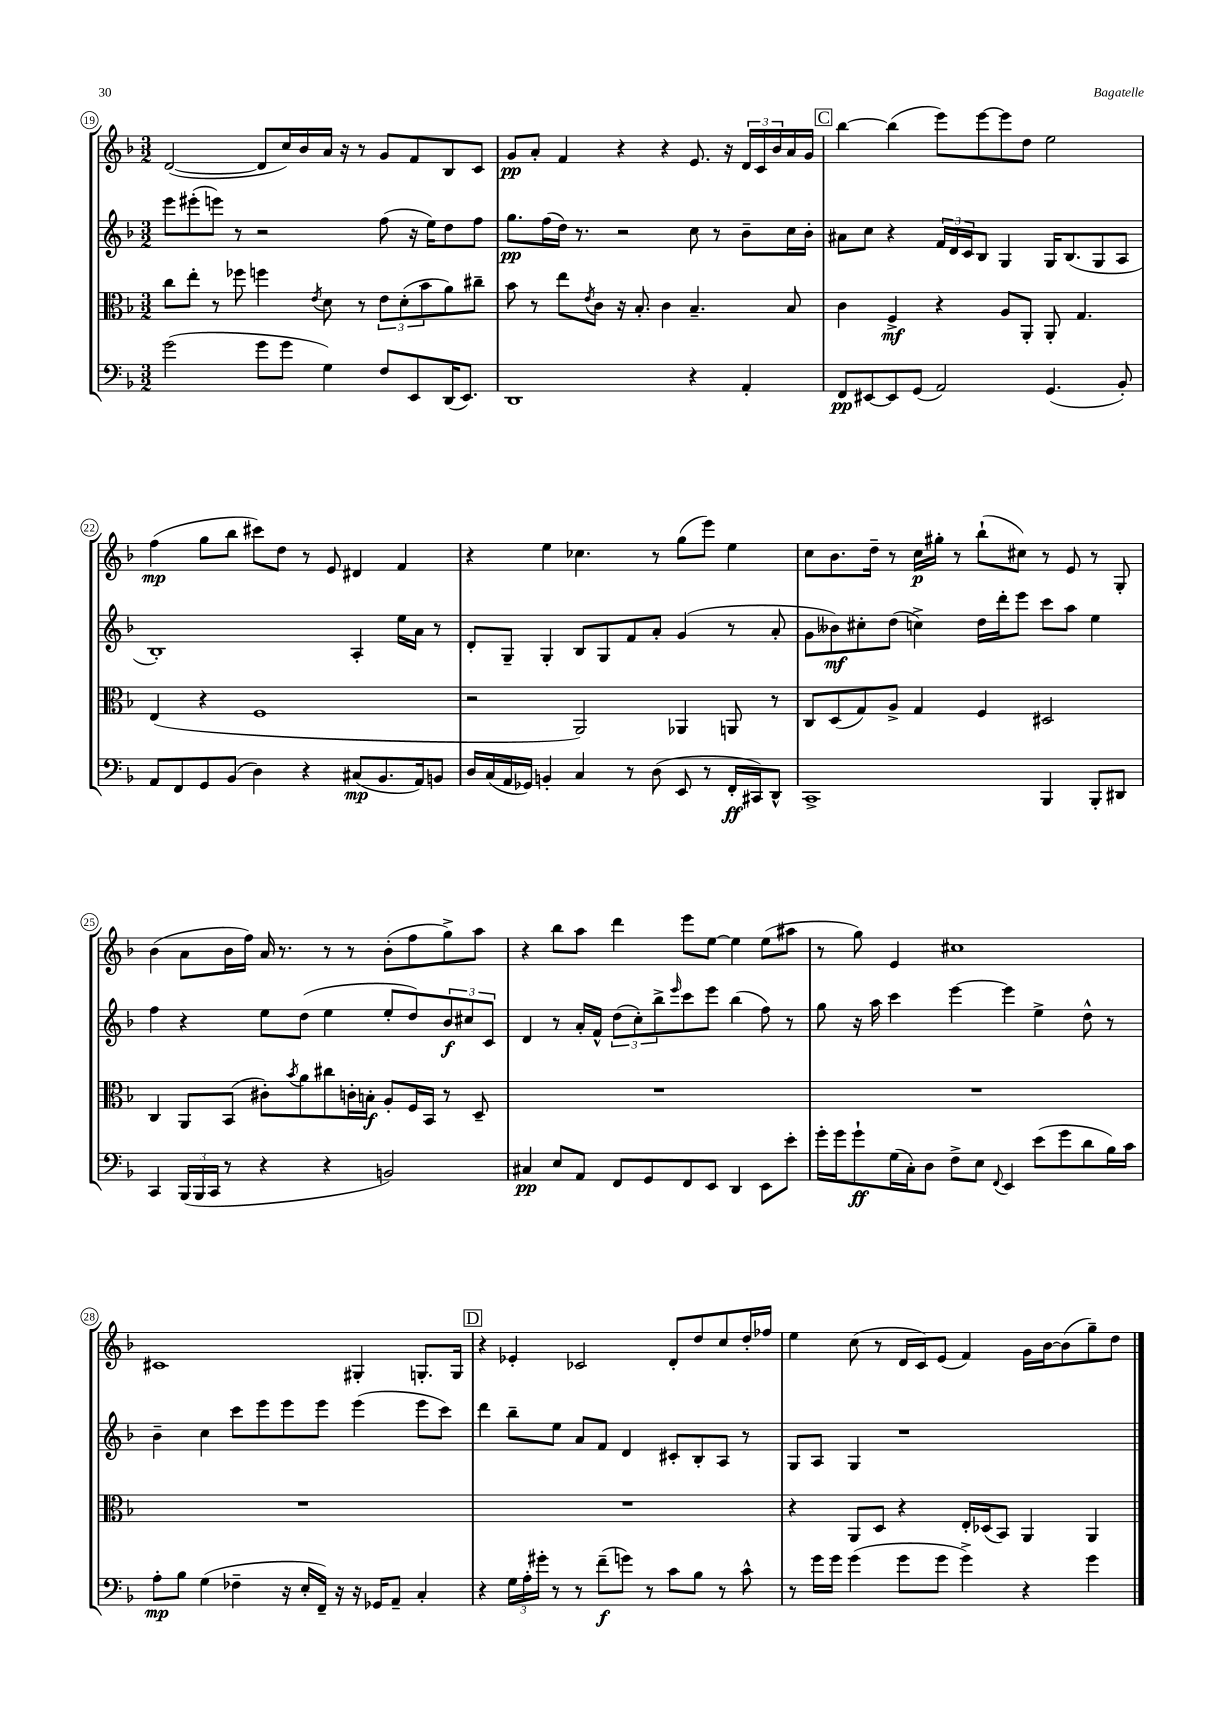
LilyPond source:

<<
\new StaffGroup <<
\new Staff = "s0" {
    \clef treble \key f \major \numericTimeSignature \time 3/2
    d'2~( d'8 c''16) bes'16 a'16 r16 r8 g'8 f'8 bes8 c'8 |
    g'8\pp a'8-. f'4 r4 r4 e'8. r16 \tuplet 3/2 { d'16 c'16 bes'16 } a'16 g'16 |
    \mark \markup { \box "C" } bes''4~ bes''4( e'''8) e'''8~ e'''8 d''8 e''2 |
    f''4\mp( g''8 bes''8 cis'''8) d''8 r8 e'8 dis'4 f'4 |
    r4 e''4 ces''4. r8 g''8( e'''8) e''4 |
    c''8 bes'8. d''16-- r8 c''16\p gis''16-. r8 bes''8-!( cis''8) r8 e'8 r8 g8-. |
    bes'4( a'8 bes'16 f''16) a'16 r8. r8 r8 bes'8-.( f''8 g''8->) a''8 |
    r4 bes''8 a''8 d'''4 e'''8 e''8~ e''4 e''8( ais''8 |
    r8 g''8) e'4 cis''1 |
    cis'1 gis4-. g8.-. g16 |
    \mark \markup { \box "D" } r4 ees'4-. ces'2 d'8-. d''8 c''8 d''16-. fes''16 |
    e''4 c''8( r8 d'16 c'16) e'8( f'4) g'16 bes'16~ bes'8( g''8--) d''8 \bar "|." |
}
\new Staff = "s1" {
    \clef treble \key f \major \numericTimeSignature \time 3/2
    e'''8 eis'''8-.( e'''8) r8 r2 f''8( r16 e''16) d''8 f''8 |
    g''8.\pp f''16( d''16) r8. r2 c''8 r8 bes'8-- c''16 bes'16-. |
    \mark \markup { \box "C" } ais'8 c''8 r4 \tuplet 3/2 { f'16 d'16 c'16 } bes8 g4 g16 bes8.( g8 a8 |
    bes1-.) a4-. e''16 a'16 r8 |
    d'8-. g8-- g4-. bes8 g8 f'8 a'8-. g'4( r8 a'8-. |
    g'8 beses'8\mf) cis''8-. d''8( c''4->) d''16 d'''16-. e'''8 c'''8 a''8 e''4 |
    f''4 r4 e''8 d''8( e''4 e''8-. d''8) \tuplet 3/2 { bes'8\f cis''8 c'8 } |
    d'4 r8 a'16-. f'16-^ \tuplet 3/2 { d''8( c''8-.) bes''8-> } \grace { e'''16 } c'''8 e'''8 bes''4( f''8) r8 |
    g''8 r16 a''16 c'''4 e'''4~ e'''4 e''4-> d''8-^ r8 |
    bes'4-- c''4 c'''8 e'''8 e'''8 e'''8 e'''4( e'''8 c'''8) |
    \mark \markup { \box "D" } d'''4 bes''8-- e''8 a'8 f'8 d'4 cis'8-. bes8-. a8 r8 |
    g8 a8 g4 r1 \bar "|." |
}
\new Staff = "s2" {
    \clef alto \key f \major \numericTimeSignature \time 3/2
    c''8 e''8-. r8 fes''8 f''4 \acciaccatura { e'8 } d'8 r8 \tuplet 3/2 { e'8 d'8-.( bes'8 } a'8) cis''8-- |
    bes'8 r8 e''8 \acciaccatura { e'8 } c'8 r16 bes8.-. c'4 bes4.-- bes8 |
    \mark \markup { \box "C" } c'4 f4->\mf r4 a8 a,8-. a,8-. g4. |
    e4( r4 f1 |
    r2 a,2) aes,4 a,8 r8 |
    c8 d8( g8) a8-> g4 f4 dis2 |
    c4 a,8 bes,8( cis'8-.) \acciaccatura { bes'8 } a'8 cis''8 c'16-. b16-.\f a8-. f16 bes,16 r8 d8-- |
    R1. |
    R1. |
    R1. |
    \mark \markup { \box "D" } R1. |
    r4 a,8 d8 r4 e16-. des16( bes,8) a,4 a,4 \bar "|." |
}
\new Staff = "s3" {
    \clef bass \key f \major \numericTimeSignature \time 3/2
    g'2( g'8 g'8 g4) f8 e,8 d,16( e,8.) |
    d,1 r4 a,4-. |
    \mark \markup { \box "C" } f,8\pp eis,8~ eis,8 g,8( a,2) g,4.( bes,8-.) |
    a,8 f,8 g,8 bes,8( d4) r4 cis8\mp( bes,8. a,16) b,8 |
    d16 c16( a,16 ges,16) b,4-. c4 r8 d8( e,8 r8 f,16-.\ff cis,16) d,8-^ |
    c,1-> bes,,4 bes,,8-. dis,8 |
    c,4 \tuplet 3/2 { bes,,16( bes,,16 c,16 } r8 r4 r4 b,2) |
    cis4\pp e8 a,8 f,8 g,8 f,8 e,8 d,4 e,8 e'8-. |
    g'16-. g'16 g'8-!\ff g16( c16-.) d8 f8-> e8 \appoggiatura { f,8 } e,4 e'8( g'8 d'8 bes16) c'16 |
    a8-.\mp bes8 g4( fes4-- r16 e16-. f,16--) r16 r16 ges,16 a,8-- c4-. |
    \mark \markup { \box "D" } r4 \tuplet 3/2 { g16 a16-. gis'16-. } r8 r8 f'8--\f( g'8) r8 c'8 bes8 r8 c'8-^ |
    r8 g'16 g'16 g'4( g'8 g'8 g'4->) r4 g'4 \bar "|." |
}
>>
>>
\layout { \context { \Score currentBarNumber = #19 \override BarNumber.stencil = #(make-stencil-circler 0.1 0.3 ly:text-interface::print) } }
